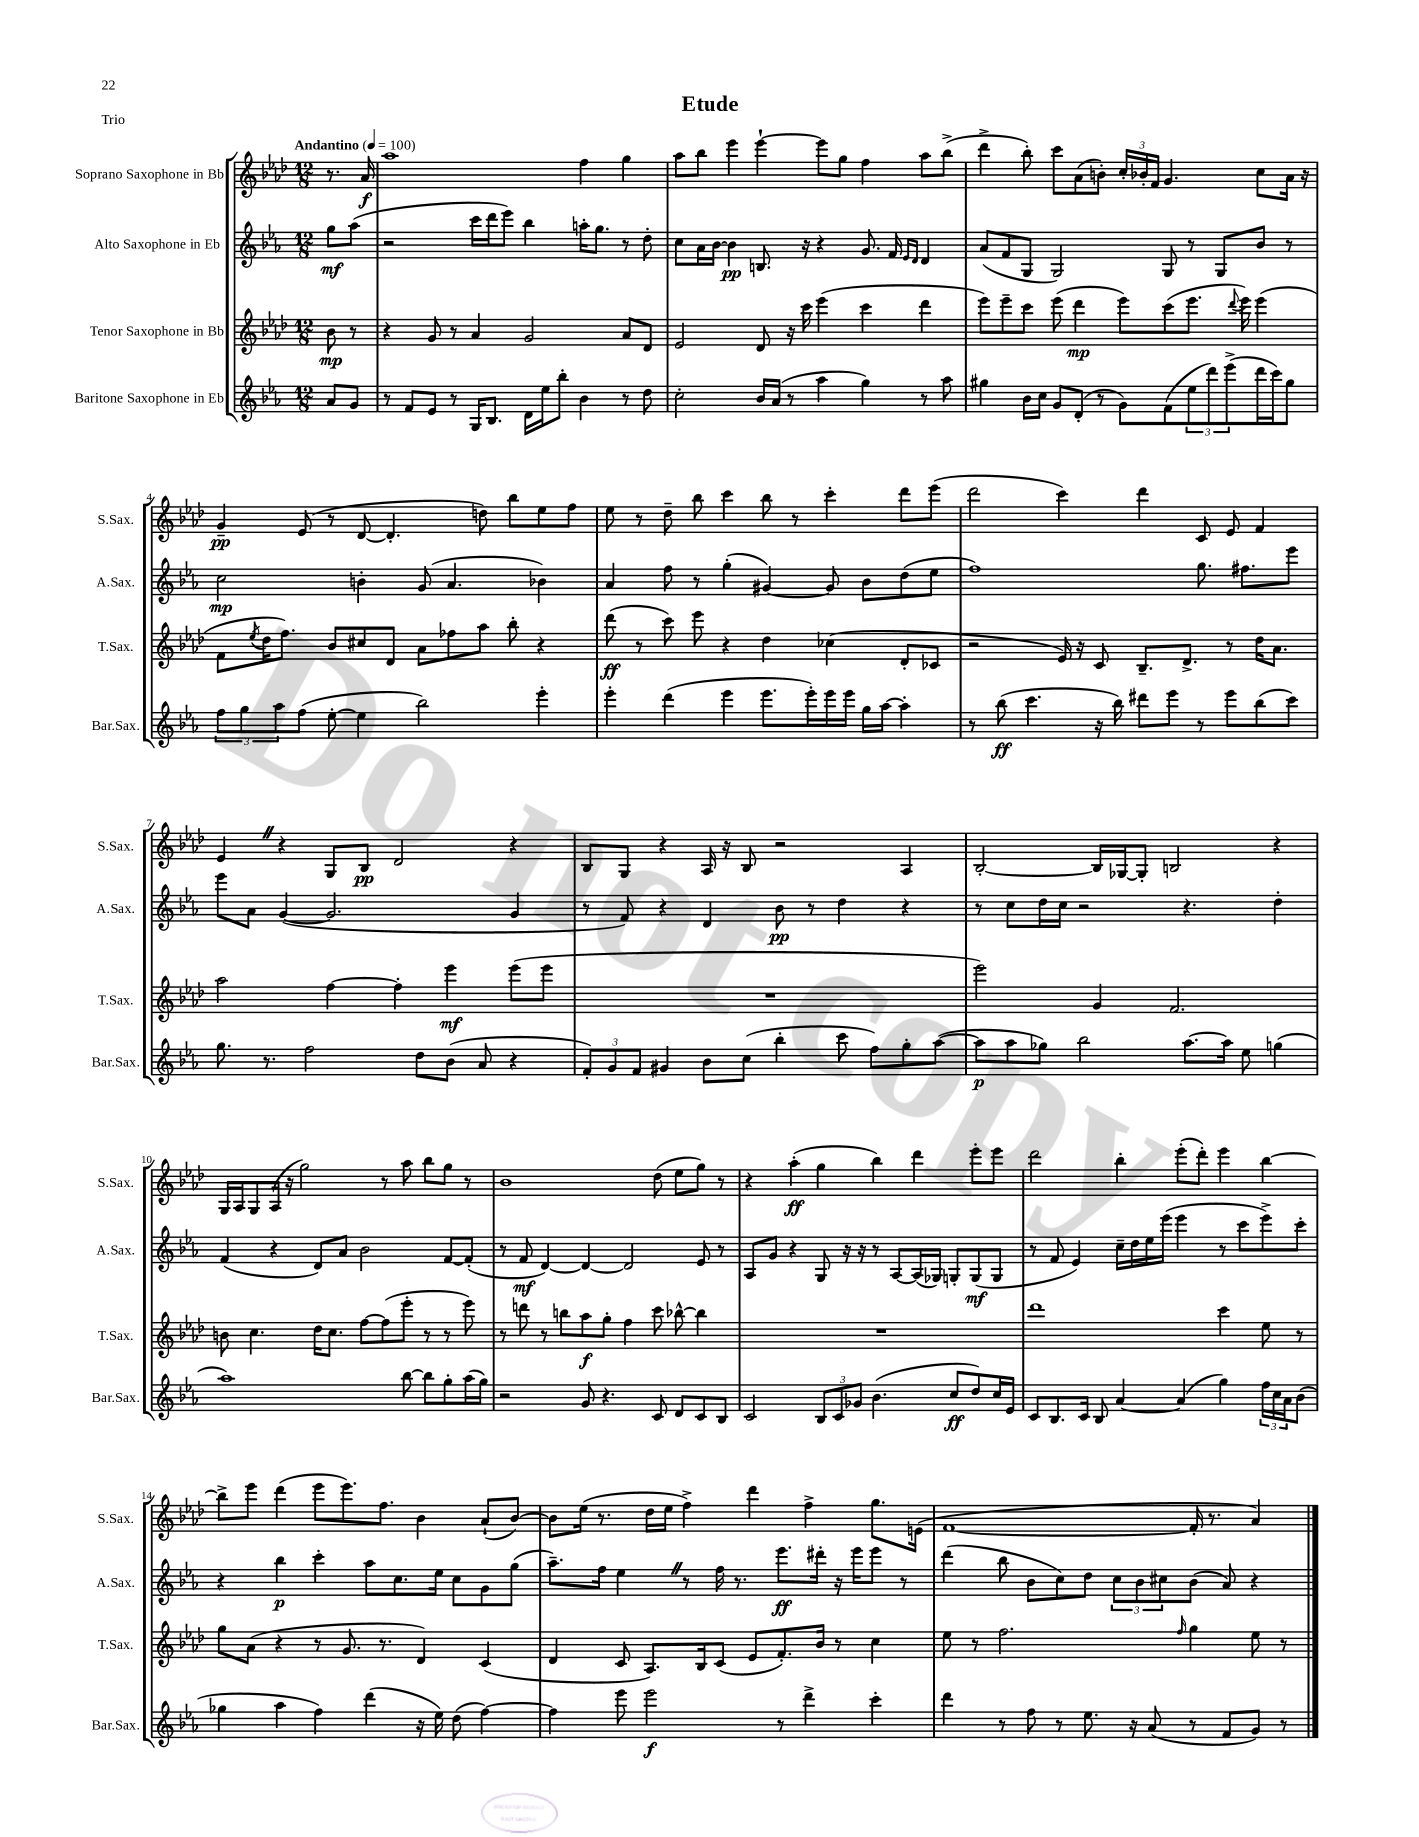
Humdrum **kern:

**kern	**kern	**kern	**kern
*staff4	*staff3	*staff2	*staff1
*clefG2	*clefG2	*clefG2	*clefG2
*k[b-e-a-]	*k[b-e-a-d-]	*k[b-e-a-]	*k[b-e-a-d-]
*M12/8	*M12/8	*M12/8	*M12/8
*MM100	*MM100	*MM100	*MM100
8a-/L	8b-\	8gg\L	8.r
8g/J	8r	(8aa-\J	.
.	.	.	16a-/
=	=	=	=
8r	4r	2r	1aa-
8f/L	.	.	.
8e-/J	8g/	.	.
8r	8r	.	.
16G/LK	4a-/	16ccc\LL	.
8.B-/J	.	16ddd\J	.
.	.	8eee-\J)	.
16d\LL	2g/	4bb-\	.
16ee-\J	.	.	.
8bb-'\J	.	.	.
4b-\	.	16aa'\LK	4ff\
.	.	8.gg\J	.
8r	8a-/L	8r	4gg\
8dd\	8d-/J	8dd'\	.
=	=	=	=
2cc'\	2e-/	8cc\L	8aa-\L
.	.	16a-\L	8bb-\J
.	.	[16b-\JJ	.
.	.	4b-\]	4eee-\
16b-/LL	8d-/	8.B/	[4eee-`\
(16a-/JJ	.	.	.
8r	16r	.	.
.	16ccc\	16r	.
4aa-\	(4eee-\	4r	8eee-\]L
.	.	.	8gg\J
4gg\)	4ccc\	8.g/	4ff\
.	.	16f/	.
.	.	16qqe-/LL	.
.	.	16qqd/JJ	.
8r	4ddd-\	4d/	8aa-\L
8aa-\	.	.	(8bb-^\J
=	=	=	=
4gg#\	8eee-\L)	(8a-/L	4ddd-^\
.	8eee-~\	8f/	.
16b-\LL	8ccc\J	8G/J	8bb-'\)
16cc\JJ	.	.	.
8g/L	(8eee-\	2G/)	8ccc\L
(8d'/J	4ddd-\	.	(8a-\
8r	.	.	8b'\J)
8g\L)	8eee-\L)	.	24cc'/LL
.	.	.	24b-'/
.	.	.	24f/JJ
(8f\	(8ccc\	8G/	4.g/
12ee-\	8.eee-\J	8r	.
12ddd\)	.	.	.
.	.	8G/L	.
(12eee-^\	.	.	.
.	8qqddd-/	.	.
.	16eee-\)	.	.
16ddd\L	(4eee-\	8b-/J	8cc\L
16ccc\J)	.	.	.
8gg#\J	.	8r	16a-\Jk
.	.	.	16r
=	=	=	=
12ff\L	8f\L	2cc\	4g~/
12gg\	.	.	.
.	8qee-/	.	.
.	16dd-\K	.	.
12aa-\	.	.	.
.	8.ff\J)	.	.
(8ff\J	.	.	(8e-/
[8ee-'\	8b-/L	.	8r
4ee-\]	8cc#/	4b'\	[8d-/
.	8d-/J	.	4.d-'/]
2bb-\)	8a-\L	(8g/	.
.	8ff-\	4.a-/	.
.	8aa-\J	.	8dd\)
.	8bb-'\	.	8bb-\L
4eee-'\	4r	4b-\)	8ee-\
.	.	.	8ff\J
=	=	=	=
4eee-'\	(8ddd-\	4a-/	8ee-\
.	8r	.	8r
(4ddd\	8ccc\)	8ff\	8dd-~\
.	8eee-\	8r	8bb-\
4eee-\	4r	(4gg'\	4ccc\
8.eee-\L	4dd-\	[4g#/)	8bb-\
.	.	.	8r
16eee-'\L)	.	.	.
16eee-\	(4cc-\	8g#/]	4ccc'\
16eee-\JJ	.	.	.
16gg\LL	.	8b-\L	.
[16aa-\JJ	.	.	.
4aa-'\]	8d-'/L	(8dd\	8ddd-\L
.	8c-/J	8ee-\J	(8eee-\J
=	=	=	=
8r	2r	1ff)	2ddd-\
(8bb-\	.	.	.
4.ccc\	.	.	.
.	16e-/)	.	4ccc\)
.	16r	.	.
16r	8c/	.	.
16bb-\)	.	.	.
8ddd#\L	8.B-~/L	.	4ddd-\
8eee-\J	.	.	.
.	8.d-^/J	.	.
8r	.	8.gg\	8c/
8eee-\L	8r	.	8e-/
.	.	8.ff#\L	.
(8bb-\	16dd-\LK	.	4f/
.	8.a-\J	.	.
8ccc\J)	.	8eee-\J	.
=	=	=	=
8.gg\	2aa-\	8eee-\L	4e-/
.	.	8a-\J	.
8.r	.	.	.
.	.	([4g/	4r
2ff\	.	.	.
.	[4ff\	2.g/]	8G/L
.	.	.	8B-/J
.	4ff'\]	.	2d-/
8dd\L	.	.	.
(8b-\J	4eee-\	.	.
8a-/	.	.	.
4r	(8eee-\L	4g/	4r
.	8eee-\J	.	.
=	=	=	=
12f'/L)	1.r	8r	8B-/L
12g/	.	.	.
.	.	8f/)	8G/J
12f/J	.	.	.
4g#/	.	4r	4r
8b-\L	.	4d/	16A-/
.	.	.	16r
(8cc\J	.	.	8B-/
4bb-'\	.	8b-\	2r
.	.	8r	.
8ccc\	.	4dd\	.
8ff\L)	.	.	.
8gg'\	.	4r	4A-/
([8aa-\J	.	.	.
=	=	=	=
8aa-\]L	2eee-\)	8r	[2B-'/
8aa-\	.	8cc\L	.
8gg-\J)	.	16dd\L	.
.	.	16cc\JJ	.
2bb-\	.	2r	.
.	4g/	.	16B-/]LL
.	.	.	[16G-/J
.	.	.	8G-'/]J
.	2.f/	.	2B/
[8.aa-\L	.	4.r	.
16aa-\]Jk	.	.	.
8ee-\	.	.	.
(4gg\	.	4dd'\	4r
=	=	=	=
1aa-)	8b\	(4f/	16G/LL
.	.	.	16A-/J
.	4.cc\	.	8G/
.	.	4r	(16A-/Jk
.	.	.	16r
.	.	.	2gg\)
.	16dd-\LK	8d/L)	.
.	8.cc\J	.	.
.	.	8a-/J	.
.	[8ff\L	2b-\	.
.	(8ff\]	.	8r
[8bb-\	8eee-'\J	.	8aa-\
8bb-\]L	8r	.	8bb-\L
8gg'\	8r	[8f/L	8gg\J
(16aa-\L	8eee-\)	(8f'/]J	8r
16gg\JJ)	.	.	.
=	=	=	=
2r	8r	8r	1b-
.	8ddd\	8f/	.
.	8r	[4d/)	.
.	8bb\L	.	.
8g/	8aa-\	4d/_	.
4.r	8gg'\J	.	.
.	4ff\	2d/]	.
8c/	8ccc\	.	(8dd-\
8d/L	[8bb-^^\	.	8ee-\L
8c/	4bb-\]	8e-/	8gg\J)
8B-/J	.	8r	8r
=	=	=	=
2c/	1.r	8A-/L	4r
.	.	8g/J	.
.	.	4r	(4aa-'\
12B-/L	.	8G/	4gg\
12c/	.	.	.
.	.	16r	.
12g-/J	.	.	.
.	.	16r	.
(4.b-\	.	8r	4bb-\)
.	.	[8A-/L	.
.	.	(16A-/]L	4ddd-\
.	.	16G-/JJ)	.
8cc/L	.	8G'/L	.
8dd/)	.	(8G/	8eee-'\L
16cc/L	.	8G/J	8eee-\J
16e-/JJ	.	.	.
=	=	=	=
8c/L	1ddd-	8r	2ddd-\
8.B-/	.	8f/	.
.	.	4e-/)	.
16c/Jk	.	.	.
8B-/	.	.	.
[4a-/	.	16cc~\LL	4bb-'\
.	.	16dd\	.
.	.	16ee-\	.
.	.	(16eee-\JJ	.
(4a-/]	.	4eee-\	(8eee-'\L
.	.	.	8ddd-'\J)
4gg\)	4ccc\	8r	4eee-\
.	.	8ccc\L	.
24ff\LL	8ee-\	8eee-^\)	[4bb-\
24cc\	.	.	.
24a-\J	.	.	.
(8b-\J	8r	8ccc'\J	.
=	=	=	=
4gg-\	8gg\L	4r	8bb-^\]L
.	(8a-\J	.	8eee-\J
4aa-\	4r	4bb-\	(4ddd-\
4ff\)	8r	4ccc'\	8eee-\L
.	8.g/	.	8.eee-\)
(4ddd\	.	8aa-\L	.
.	8.r	.	8.ff\J
.	.	8.cc\	.
16r	4d-/)	.	4b-\
16ee-\)	.	16ee-\Jk	.
(8dd\	.	8cc\L	.
[4ff\)	(4c/	8g\	(8a-`/L
.	.	(8gg\J	[8b-/J)
=	=	=	=
4ff\]	4d-/	8.aa-~\L)	8b-\]L
.	.	.	(16ee-\Jk
.	.	16ff\Jk	8.r
8eee-\	8c/	4ee-\	.
2eee-\	8.A-/L)	.	16dd-\LL
.	.	.	16ee-\JJ
.	.	8r	4ff^\)
.	16B-/k	.	.
.	(8c/J	16ff\	.
.	.	8.r	.
.	8e-/L	.	4ddd-\
8r	8.f'/)	8.eee-\L	.
4ddd^\	.	.	4ff^\
.	16b-/Jk	16ddd#'\Jk	.
.	8r	16r	.
.	.	16eee-\LK	.
4ccc'\	4cc\	8eee-\J	8.gg\L
.	.	8r	.
.	.	.	(16e\Jk
=	=	=	=
4ddd\	8ee-\	(4ddd\	[1f
.	8r	.	.
8r	2.ff\	8bb-\	.
8ff\	.	8b-\L	.
8r	.	8cc\)	.
8.ee-\	.	8dd\J	.
.	.	12cc\L	.
16r	.	.	.
.	.	12b-\	.
(8a-/	.	.	.
.	.	12cc#\	.
.	16qqff/	.	.
8r	4gg\	(8b-\J	16f'/]
.	.	.	8.r
8f/L	.	8a-/)	.
8g/J)	8ee-\	4r	4a-/)
8r	8r	.	.
==	==	==	==
*-	*-	*-	*-
